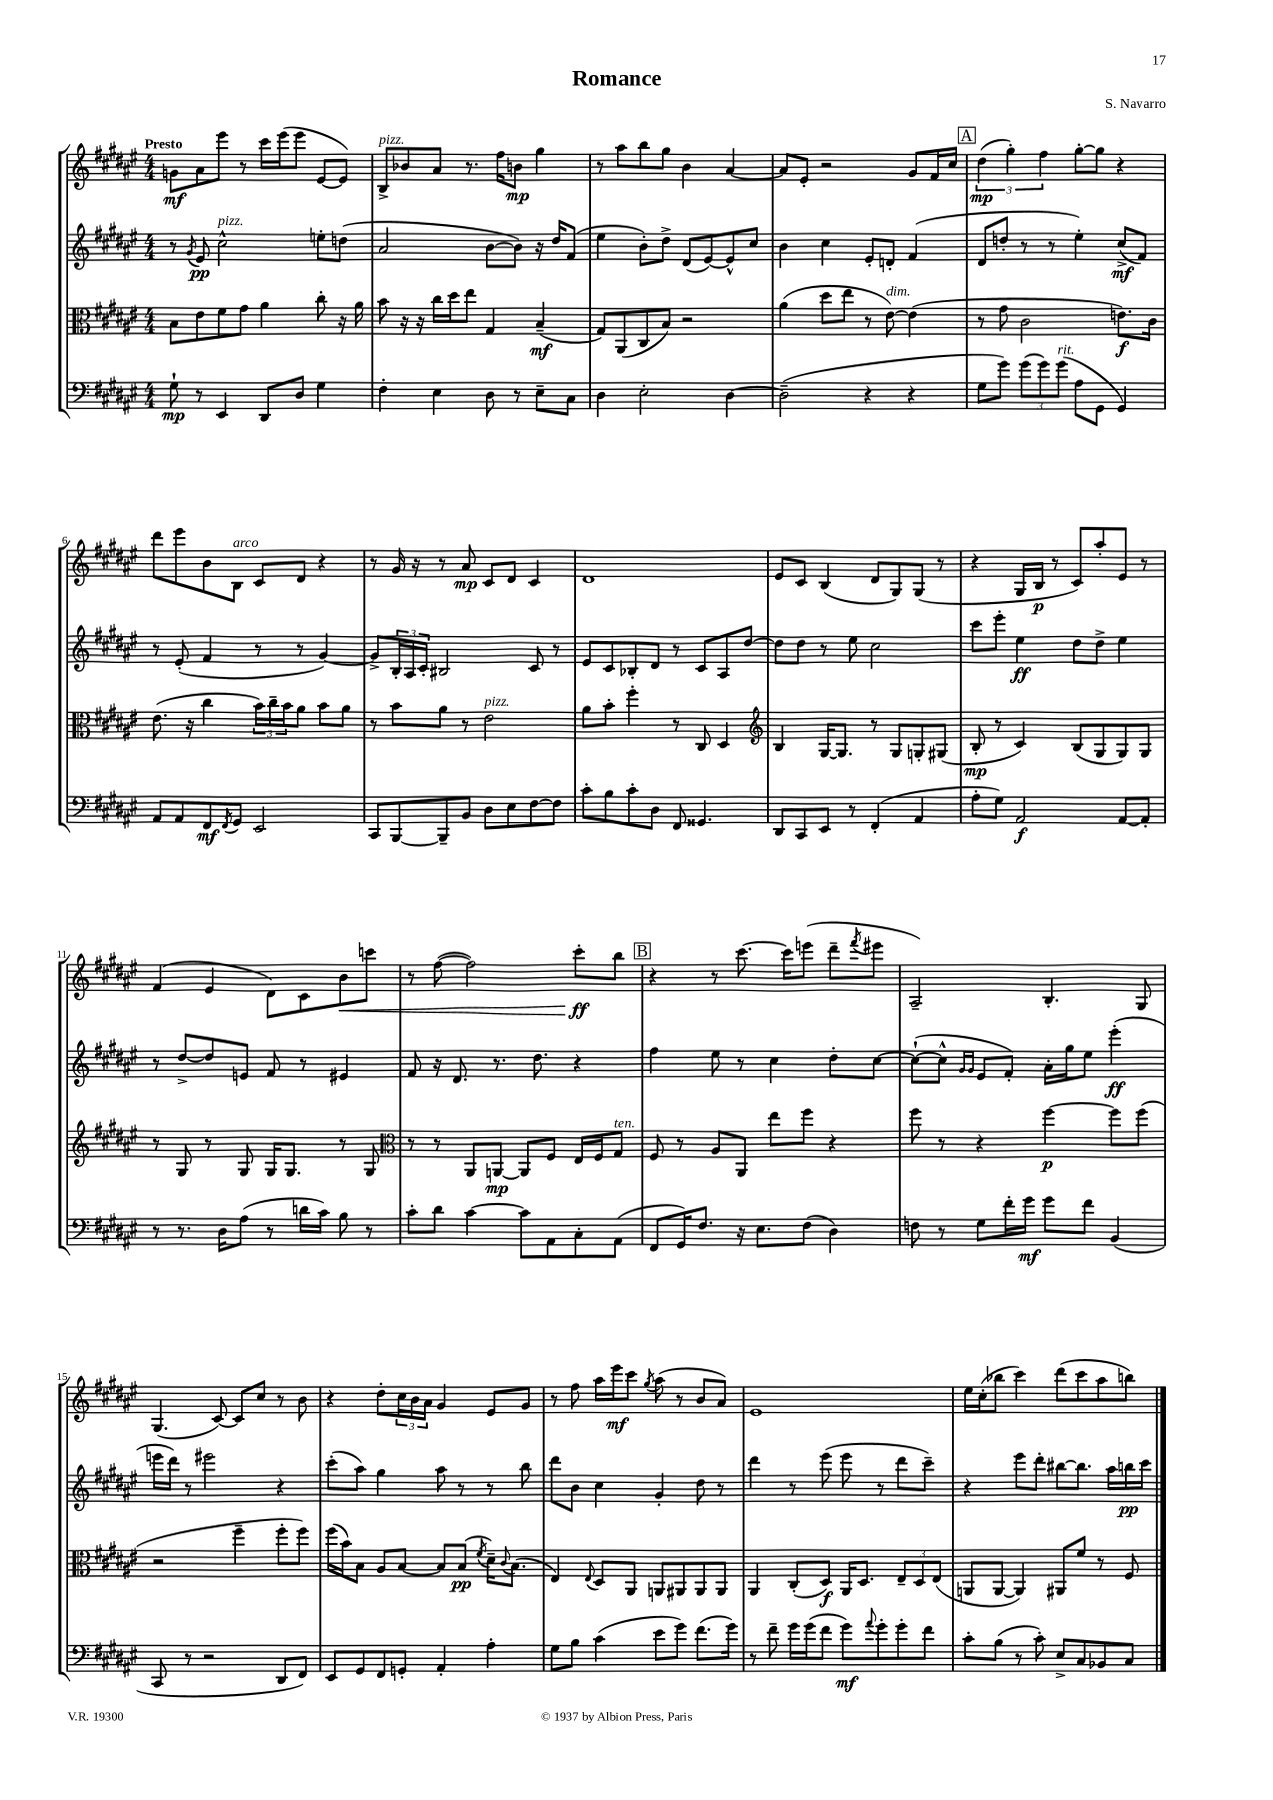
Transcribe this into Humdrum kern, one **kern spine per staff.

**kern	**dynam	**kern	**dynam	**kern	**dynam	**kern	**dynam
*part4	*part4	*part3	*part3	*part2	*part2	*part1	*part1
*staff4	*staff4	*staff3	*staff3	*staff2	*staff2	*staff1	*staff1
*clefF4	*	*clefC3	*	*clefG2	*	*clefG2	*
*k[f#c#g#d#a#e#]	*	*k[f#c#g#d#a#e#]	*	*k[f#c#g#d#a#e#]	*	*k[f#c#g#d#a#e#]	*
*M4/4	*	*M4/4	*	*M4/4	*	*M4/4	*
=1	=1	=1	=1	=1	=1	=1	=1
!	!	!	!	!	!	!LO:TX:a:B:t=Presto	!
8G#`\	mp	8B\L	.	8r	.	8gn\L	mf
.	.	.	.	8qg#/	.	.	.
8r	.	8e#\	.	8e#/	pp	8a#\	.
!	!	!	!	!LO:TX:a:i:t=pizz.	!	!	!
4EE#/	.	8f#\	.	2cc#^^\	.	8eee#\J	.
.	.	8g#\J	.	.	.	8r	.
8DD#/L	.	4a#\	.	.	.	16ccc#\LL	.
.	.	.	.	.	.	(16eee#\J	.
8D#/J	.	.	.	.	.	8eee#\J	.
4G#\	.	8cc#'\	.	8een'\L	.	[8e#/L	.
.	.	16r	.	(8ddn\J	.	8e#/J])	.
.	.	16a#\	.	.	.	.	.
=2	=2	=2	=2	=2	=2	=2	=2
!	!	!	!	!	!	!LO:TX:a:i:t=pizz.	!
4F#'\	.	8b\	.	2a#/	.	8B^/L	.
.	.	16r	.	.	.	8b-X/	.
.	.	16r	.	.	.	.	.
4E#\	.	16cc#\LL	.	.	.	8a#/J	.
.	.	16dd#\J	.	.	.	.	.
.	.	8ee#\J	.	.	.	8.r	.
8D#\	.	4G#/	.	[8b\L	.	.	.
.	.	.	.	.	.	16ff#\KL	.
8r	.	.	.	8b\J])	.	8bn\J	mp
8E#~\L	.	(4B~/	mf	16r	.	4gg#\	.
.	.	.	.	16dd#/KL	.	.	.
8C#\J	.	.	.	(8f#/J	.	.	.
=3	=3	=3	=3	=3	=3	=3	=3
4D#\	.	8G#/L)	.	4ee#\	.	8r	.
.	.	(8AA#/	.	.	.	8aa#\L	.
2E#'\	.	8C#/	.	8b'\L)	.	8bb\	.
.	.	8B/J)	.	8dd#^\J	.	8gg#\J	.
.	.	2r	.	(8d#/L	.	4b\	.
.	.	.	.	[8e#/)	.	.	.
[4D#\	.	.	.	8e#^^/]	.	[4a#/	.
.	.	.	.	8cc#/J	.	.	.
=4	=4	=4	=4	=4	=4	=4	=4
(2D#~\]	.	(4a#\	.	4b\	.	8a#/L]	.
.	.	.	.	.	.	8e#'/J	.
.	.	8dd#\L	.	4cc#\	.	2r	.
.	.	8ee#\J	.	.	.	.	.
4r	.	8r	.	8e#'/L	.	.	.
!	!	!LO:TX:a:i:t=dim.	!	!	!	!	!
.	.	[8e#\)	.	8dn'/J	.	.	.
4r	.	(4e#\]	.	(4f#/	.	8g#/L	.
.	.	.	.	.	.	16f#/L	.
.	.	.	.	.	.	16cc#/JJ	.
!!LO:REH:place=s1:t=A
=5	=5	=5	=5	=5	=5	=5	=5
8G#\L	.	8r	.	8d#/L	.	(6dd#\	mp
8g#\J)	.	8g#\	.	8ddn'/J	.	.	.
.	.	.	.	.	.	6gg#'\)	.
(12g#\L	.	2c#\	.	8r	.	.	.
12g#\)	.	.	.	.	.	6ff#\	.
.	.	.	.	8r	.	.	.
!LO:TX:a:i:t=rit.	!	!	!	!	!	!	!
(12g#\J	.	.	.	.	.	.	.
8A#\L	.	.	.	4ee#'\)	.	[8gg#'\L	.
8GG#\J	.	.	.	.	.	8gg#\J]	.
4GG#/)	.	8.en\L)	f	(8cc#^/L	mf	4r	.
.	.	.	.	8f#/J)	.	.	.
.	.	16c#\Jk	.	.	.	.	.
!!LO:LB:g=z
=6	=6	=6	=6	=6	=6	=6	=6
8AA#/L	.	(8.e#\	.	8r	.	8ddd#\L	.
8AA#/	.	.	.	(8e#'/	.	8eee#\	.
.	.	16r	.	.	.	.	.
8FF#/	mf	4cc#\	.	4f#/	.	8b\	.
8qFF#/	.	.	.	.	.	.	.
!	!	!	!	!	!	!LO:TX:a:i:t=arco	!
8GG#/J	.	.	.	.	.	8B\J	.
2EE#/	.	24b\LL)	.	8r	.	8c#/L	.
.	.	24cc#~\	.	.	.	.	.
.	.	24b\J	.	.	.	.	.
.	.	8a#\J	.	8r	.	8d#/J	.
.	.	8b\L	.	[4g#/)	.	4r	.
.	.	8a#\J	.	.	.	.	.
=7	=7	=7	=7	=7	=7	=7	=7
8CC#/L	.	8r	.	8g#^/L]	.	8r	.
[8BBB/	.	8b\L	.	24B'/L	.	16g#/	.
.	.	.	.	24A#/	.	.	.
.	.	.	.	.	.	16r	.
.	.	.	.	24c#'/JJ	.	.	.
8BBB~/]	.	8a#\J	.	2B#X/	.	8r	.
8BB/J	.	8r	.	.	.	8a#/	mp
!	!	!LO:TX:a:i:t=pizz.	!	!	!	!	!
8D#\L	.	2e#\	.	.	.	8c#/L	.
8E#\	.	.	.	.	.	8d#/J	.
[8F#\	.	.	.	8c#/	.	4c#/	.
8F#\J]	.	.	.	8r	.	.	.
=8	=8	=8	=8	=8	=8	=8	=8
8c#'\L	.	8a#\L	.	8e#/L	.	1d#	.
8B\	.	8b'\J	.	8c#/	.	.	.
8c#'\	.	4ff#'\	.	8B-X'/	.	.	.
8D#\J	.	.	.	8d#/J	.	.	.
8FF#/	.	8r	.	8r	.	.	.
4.GG##X/	.	8C#/	.	8c#/L	.	.	.
.	.	4D#/	.	8A#/	.	.	.
.	.	.	.	[8dd#/J	.	.	.
=9	=9	=9	=9	=9	=9	=9	=9
*	*	*clefG2	*	*	*	*	*
8DD#/L	.	4B/	.	8dd#\L]	.	8e#/L	.
8CC#/	.	.	.	8dd#\J	.	8c#/J	.
8EE#/J	.	[16G#/KL	.	8r	.	(4B/	.
.	.	8.G#/J]	.	.	.	.	.
8r	.	.	.	8ee#\	.	.	.
(4FF#'/	.	8r	.	2cc#\	.	8d#/L	.
.	.	8G#/L	.	.	.	8G#/)	.
4AA#/	.	8Gn'/	.	.	.	(8G#/J	.
.	.	(8G#X/J	.	.	.	8r	.
=10	=10	=10	=10	=10	=10	=10	=10
8A#'\L	.	8B'/	mp	8ccc#\L	.	4r	.
8G#\J)	.	8r	.	8eee#'\J	.	.	.
2AA#/	f	4c#/)	.	4ee#\	ff	16G#/LL	.
.	.	.	.	.	.	16B/JJ	p
.	.	.	.	.	.	8r	.
.	.	(8B/L	.	8dd#\L	.	8c#/L)	.
.	.	8G#/	.	8dd#^\J	.	8aa#'/	.
[8AA#/L	.	8G#/)	.	4ee#\	.	8e#/J	.
8AA#'/J]	.	8G#/J	.	.	.	8r	.
!!LO:LB:g=z
=11	=11	=11	=11	=11	=11	=11	=11
8r	.	8r	.	8r	.	(4f#/	.
8.r	.	8G#/	.	[8dd#^/L	.	.	.
.	.	8r	.	8dd#/]	.	4e#/	.
16D#\KL	.	.	.	.	.	.	.
(8A#\J	.	8G#/	.	8en/J	.	.	.
8r	.	16G#/KL	.	8f#/	.	8d#\L)	.
.	.	8.G#/J	.	.	.	.	.
16dn\LL	.	.	.	8r	.	8c#\	.
16c#\JJ)	.	.	.	.	.	.	.
!	!	!	!	!	!	!	!LO:HP:b
8B\	.	8r	.	4e#X/	.	8b\	<
8r	.	8G#/	.	.	.	8cccn\J	.
=12	=12	=12	=12	=12	=12	=12	=12
*	*	*clefC3	*	*	*	*	*
8c#'\L	.	8r	.	8f#/	.	8r	.
8d#\J	.	8r	.	16r	.	([8ff#\	.
.	.	.	.	8.d#/	.	.	.
[4c#\	.	8AA#/L	.	.	.	2ff#\])	.
.	.	[8AAn/J	mp	8.r	.	.	.
8c#\L]	.	8AA/L]	.	.	.	.	.
.	.	.	.	8.dd#\	.	.	.
8AA#\	.	8F#/J	.	.	.	.	.
8C#'\	.	16E#/LL	.	4r	.	8ccc#'\L	ff
.	.	16F#/J	.	.	.	.	.
!	!	!LO:TX:a:i:t=ten.	!	!	!	!	!
(8AA#\J	.	8G#/J	.	.	.	8bb\J	[
!!LO:REH:place=s1:t=B
=13	=13	=13	=13	=13	=13	=13	=13
8FF#/L	.	8F#/	.	4ff#\	.	4r	.
16GG#/K)	.	8r	.	.	.	.	.
8.F#/J	.	.	.	.	.	.	.
.	.	8A#/L	.	8ee#\	.	8r	.
16r	.	8AA#/J	.	8r	.	[8.ccc#\	.
8.E#\L	.	.	.	.	.	.	.
.	.	8ee#\L	.	4cc#\	.	.	.
.	.	.	.	.	.	16ccc#\KL]	.
(8F#\J	.	8ff#\J	.	.	.	(8eeen\J	.
4D#\)	.	4r	.	8dd#'\L	.	8ddd#~\L	.
.	.	.	.	.	.	8qfff#/	.
.	.	.	.	[8cc#\J	.	8eee#X\J	.
=14	=14	=14	=14	=14	=14	=14	=14
8Fn\	.	8ff#\	.	(8cc#`\L_	.	2A#~/)	.
8r	.	8r	.	8cc#^^\J]	.	.	.
.	.	.	.	16qqg#/LL	.	.	.
.	.	.	.	16qqg#/JJ	.	.	.
8G#\L	.	4r	.	8e#/L	.	.	.
16f#'\L	.	.	.	8f#'/J)	.	.	.
16g#\JJ	mf	.	.	.	.	.	.
8g#\L	.	[4ff#\	p	16a#'\LL	.	4.B'/	.
.	.	.	.	16gg#\J	.	.	.
8f#\J	.	.	.	8ee#\J	.	.	.
(4BB/	.	8ff#\L]	.	(4eee#'\	ff	.	.
.	.	(8ff#\J	.	.	.	8G#/	.
!!LO:LB:g=z
=15	=15	=15	=15	=15	=15	=15	=15
8CC#/	.	2r	.	16eeen\LL	.	(4.G#/	.
.	.	.	.	16ddd#\JJ)	.	.	.
8r	.	.	.	8r	.	.	.
2r	.	.	.	2eee#X\	.	.	.
.	.	.	.	.	.	[8c#/)	.
.	.	4ff#~\	.	.	.	8c#/L]	.
.	.	.	.	.	.	8cc#/J	.
8DD#/L	.	8ff#'\L	.	4r	.	8r	.
8FF#/J)	.	8ff#\J)	.	.	.	8b\	.
=16	=16	=16	=16	=16	=16	=16	=16
8EE#/L	.	(16ff#\LL	.	(8ccc#'\L	.	4r	.
.	.	16b\J)	.	.	.	.	.
8GG#/	.	8B\J	.	8aa#\J)	.	.	.
8FF#/	.	8A#/L	.	4gg#\	.	8dd#'\L	.
8GGn'/J	.	[8B/J	.	.	.	24cc#\L	.
.	.	.	.	.	.	24b\	.
.	.	.	.	.	.	24a#\JJ	.
4AA#'/	.	8B/L]	.	8aa#\	.	4g#/	.
.	.	(8B/J	pp	8r	.	.	.
.	.	8qf#/	.	.	.	.	.
4A#'\	.	16d#~\KL)	.	8r	.	8e#/L	.
.	.	8qqc#/	.	.	.	.	.
.	.	(8.B\J	.	.	.	.	.
.	.	.	.	8bb\	.	8g#/J	.
=17	=17	=17	=17	=17	=17	=17	=17
8G#\L	.	4E#/)	.	8ddd#\L	.	8r	.
8B\J	.	.	.	8b\J	.	8ff#\	.
.	.	8qqE#/	.	.	.	.	.
(4c#\	.	8D#/L	.	4cc#\	.	16aa#\LL	.
.	.	.	.	.	.	16eee#\J	mf
.	.	8AA#/J	.	.	.	8ccc#\J	.
.	.	.	.	.	.	8qgg#/	.
8e#\L	.	8AAn/L	.	4g#'/	.	(8aa#\	.
8g#\J)	.	8AA#X/	.	.	.	8r	.
(8.f#\L	.	8AA#/	.	8dd#\	.	8b/L	.
.	.	8AA#/J	.	8r	.	8a#/J)	.
16g#\Jk)	.	.	.	.	.	.	.
=18	=18	=18	=18	=18	=18	=18	=18
8r	.	4AA#/	.	4ddd#\	.	1e#	.
8f#~\	.	.	.	.	.	.	.
16g#\LL	.	(8C#'/L	.	8r	.	.	.
(16g#\J	.	.	.	.	.	.	.
8f#\J	.	8D#/J)	f	(8eee#\	.	.	.
8g#\L)	mf	16AA#/KL	.	8eee#\	.	.	.
.	.	8.D#/J	.	.	.	.	.
8qqa#/	.	.	.	.	.	.	.
8g#'\	.	.	.	8r	.	.	.
8g#'\	.	12E#~/L	.	8ddd#\L	.	.	.
.	.	12D#/	.	.	.	.	.
8f#\J	.	.	.	8ccc#~\J)	.	.	.
.	.	(12E#/J	.	.	.	.	.
=19	=19	=19	=19	=19	=19	=19	=19
8c#'\L	.	8AAn/L	.	4r	.	16ee#\LL	.
.	.	.	.	.	.	(16cc#'\J	.
(8B\J	.	[8AA/J	.	.	.	8bb-X\J	.
8r	.	4AA/])	.	8eee#\L	.	4ccc#\)	.
8c#'\)	.	.	.	8ddd#'\J	.	.	.
8E#^/L	.	8AA#X/L	.	[8bb#X\L	.	(8ddd#\L	.
8C#/	.	8f#/J	.	8.bb#\J]	.	8ccc#\	.
8BB-X/	.	8r	.	.	.	8aa#\	.
.	.	.	.	16aa#\LL	.	.	.
8C#/J	.	8F#/	.	16bbn\	pp	8bbn\J)	.
.	.	.	.	16ccc#\JJ	.	.	.
==	==	==	==	==	==	==	==
*-	*-	*-	*-	*-	*-	*-	*-
